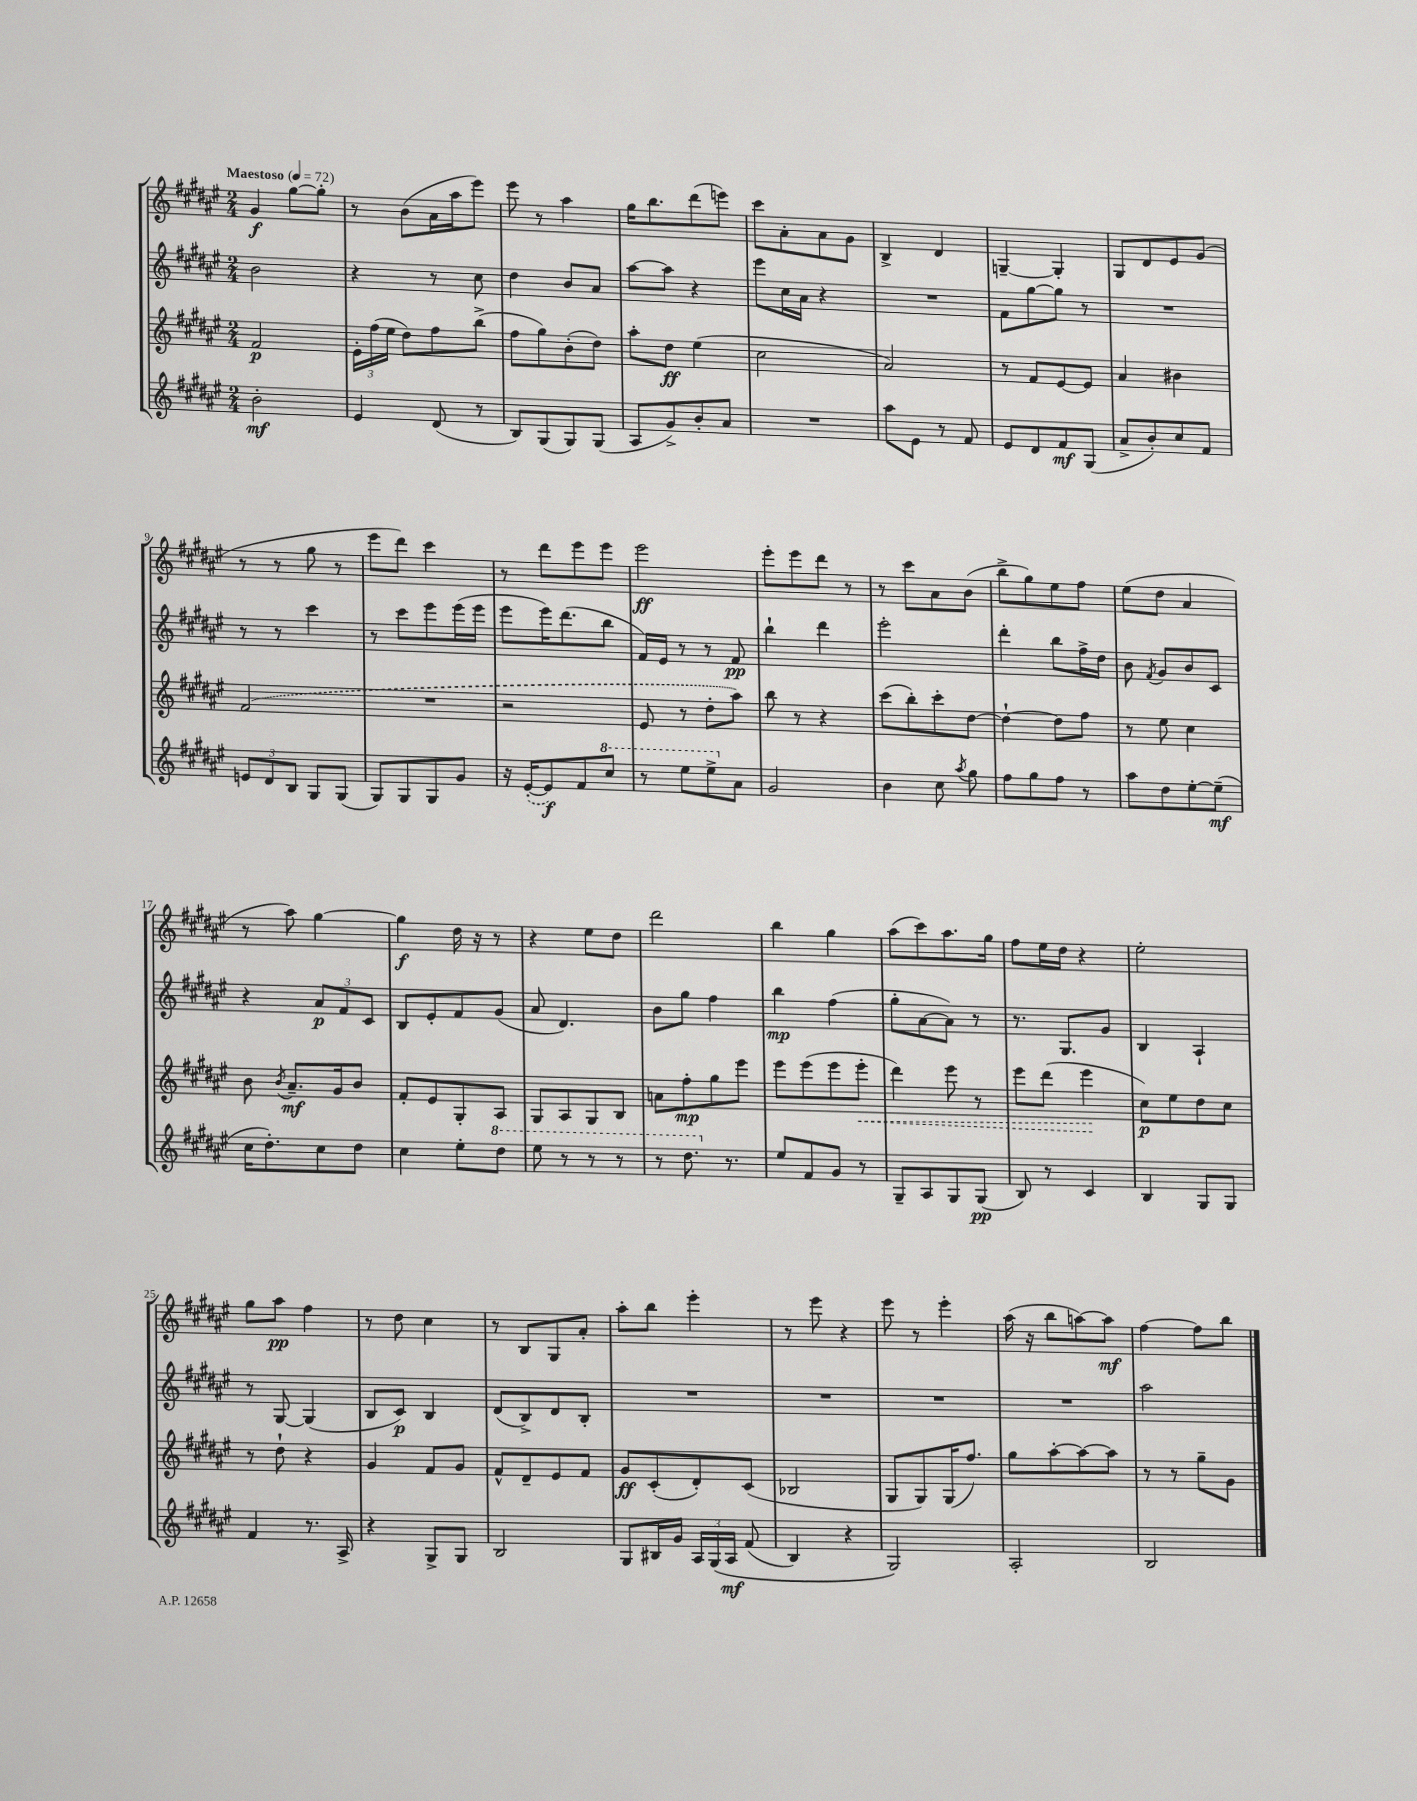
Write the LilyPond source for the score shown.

<<
\new StaffGroup <<
\new Staff = "s0" {
    \clef treble \key fis \major \numericTimeSignature \time 2/4 \tempo "Maestoso" 4 = 72
    \autoBeamOff gis'4\f gis''8[~ gis''8]-. |
    r8 b'8[( ais'16 ais''16 eis'''8]) |
    eis'''8 r8 ais''4 |
    gis''16[ b''8. dis'''8( e'''8]) |
    cis'''8[ ais'8-. ais'8 gis'8] |
    b4-> dis'4 |
    g4~-- g4-. |
    gis8[ dis'8 eis'8 gis'8]( |
    r8 r8 gis''8 r8 |
    eis'''8[ dis'''8]) cis'''4 |
    r8 dis'''8[ eis'''8 eis'''8] |
    eis'''2\ff |
    eis'''8[-. eis'''8 dis'''8] r8 |
    r8 cis'''8[ ais'8 b'8]( |
    b''8[-> gis''8) eis''8 fis''8] |
    eis''8[( dis''8] ais'4 |
    r8 ais''8) gis''4~ |
    gis''4\f dis''16 r16 r8 |
    r4 eis''8[ dis''8] |
    dis'''2 |
    b''4 gis''4 |
    ais''8[( cis'''8) ais''8. gis''16] |
    fis''8[ eis''16 dis''16] r4 |
    eis''2-. |
    gis''8[ ais''8]\pp fis''4 |
    r8 dis''8 cis''4 |
    r8 b8[ gis8 ais'8]-. |
    ais''8[-. b''8] eis'''4-. |
    r8 eis'''8 r4 |
    eis'''8 r8 eis'''4-. |
    ais''16( r16 b''8[ a''8~) a''8]\mf |
    fis''4~ fis''8[ b''8] \bar "|." |
}
\new Staff = "s1" {
    \clef treble \key fis \major \numericTimeSignature \time 2/4
    \autoBeamOff b'2 |
    r4 r8 cis''8 |
    dis''4 b'8[ ais'8] |
    ais''8[~ ais''8] r4 |
    eis'''8[ cis''16 ais'16] r4 |
    R2 |
    fis'8[ gis''8~ gis''8] r8 |
    R2 |
    r8 r8 cis'''4 |
    r8 cis'''8[ eis'''8 eis'''16( eis'''16] |
    eis'''8[ eis'''16) dis'''8.( b''8] |
    fis'16[) eis'16] r8 r8 fis'8\pp |
    b''4-! dis'''4 |
    eis'''2-. |
    dis'''4-. b''8[ fis''16-> dis''16] |
    b'8 \acciaccatura { fis'8 } gis'8[ b'8 cis'8] |
    r4 \tuplet 3/2 { ais'8[\p fis'8 cis'8] } |
    b8[ eis'8-. fis'8 gis'8]( |
    ais'8 dis'4.) |
    b'8[ gis''8] fis''4 |
    b''4\mp fis''4( |
    gis''8[-. ais'8~ ais'8]) r8 |
    r8. gis8.[ gis'8] |
    b4 ais4-! |
    r8 gis8~ gis4( |
    b8[ cis'8]\p) b4 |
    dis'8[( b8->) dis'8 b8]-. |
    R2 |
    R2 |
    R2 |
    R2 |
    ais''2 \bar "|." |
}
\new Staff = "s2" {
    \clef treble \key fis \major \numericTimeSignature \time 2/4
    \autoBeamOff fis'2\p |
    \tuplet 3/2 { eis'16[-. fis''16( eis''16] } dis''8[) fis''8 b''8]->( |
    fis''8[ gis''8) b'8-.( dis''8]) |
    ais''8[-. dis''8]\ff eis''4( |
    cis''2 |
    ais'2) |
    r8 fis'8[ eis'8~ eis'8] |
    ais'4 bis'4 |
    \once \slurDashed fis'2( |
    R2 |
    r2 |
    eis'8 r8 dis''8[-. ais''8]) |
    b''8 r8 r4 |
    cis'''8[( b''8-.) cis'''8-. dis''8]~ |
    dis''4~-! dis''8[ fis''8] |
    r8 eis''8 cis''4 |
    b'8 \acciaccatura { b'8 } ais'8.[--\mf gis'16 b'8] |
    fis'8[-. eis'8 gis8-. ais8] |
    gis8[ ais8 gis8 b8] |
    a'8[ fis''8-.\mp gis''8 eis'''8] |
    eis'''8[ eis'''8( eis'''8 \once \override Hairpin.style = #'dashed-line eis'''8]-.\< |
    dis'''4) eis'''8 r8 |
    eis'''8[ dis'''8]( eis'''4\! |
    cis''8[\p) eis''8 dis''8 cis''8] |
    r8 dis''8-! r4 |
    gis'4 fis'8[ gis'8] |
    fis'8[-^ dis'8-- eis'8 fis'8] |
    gis'8[\ff cis'8-.( dis'8-.) cis'8]( |
    bes2 |
    gis8[ gis8) gis16( fis''8.]) |
    gis''8[ ais''8~-. ais''8~ ais''8] |
    r8 r8 gis''8[-- gis'8] \bar "|." |
}
\new Staff = "s3" {
    \clef treble \key fis \major \numericTimeSignature \time 2/4
    \autoBeamOff b'2-.\mf |
    eis'4 dis'8( r8 |
    b8[) gis8( gis8) gis8]( |
    ais8[ gis'8->) b'8-. ais'8] |
    R2 |
    ais''8[ eis'8] r8 fis'8 |
    eis'8[ dis'8 fis'8\mf gis8]( |
    ais'8[-> b'8-.) cis''8 fis'8] |
    \tuplet 3/2 { e'8[ dis'8 b8] } gis8[ gis8]( |
    gis8[) gis8 gis8 gis'8] |
    r16 \once \slurDashed eis'16[~-.( eis'8\f) fis'8 \ottava #1 cis'''8] |
    r8 eis'''8[ eis'''8-> \ottava #0 ais'8] |
    gis'2 |
    b'4 cis''8 \acciaccatura { ais''8 } gis''8 |
    fis''8[ gis''8 fis''8] r8 |
    ais''8[ dis''8 eis''8~-. eis''8]--\mf( |
    cis''16[ dis''8.-.) cis''8 dis''8] |
    cis''4 eis''8[-. \ottava #1 dis'''8] |
    eis'''8 r8 r8 r8 |
    r8 dis'''8. \ottava #0 r8. |
    eis''8[ fis'8 gis'8] r8 |
    gis8[-- ais8 gis8 gis8]\pp( |
    b8) r8 cis'4 |
    b4 gis8[ gis8] |
    fis'4 r8. ais16-> |
    r4 gis8[-> gis8] |
    b2 |
    gis8[ bis16 gis'16] \tuplet 3/2 { ais16[ gis16\( ais16]\mf } fis'8( |
    b4) r4 |
    gis2\) |
    ais2-. |
    b2 \bar "|." |
}
>>
>>
